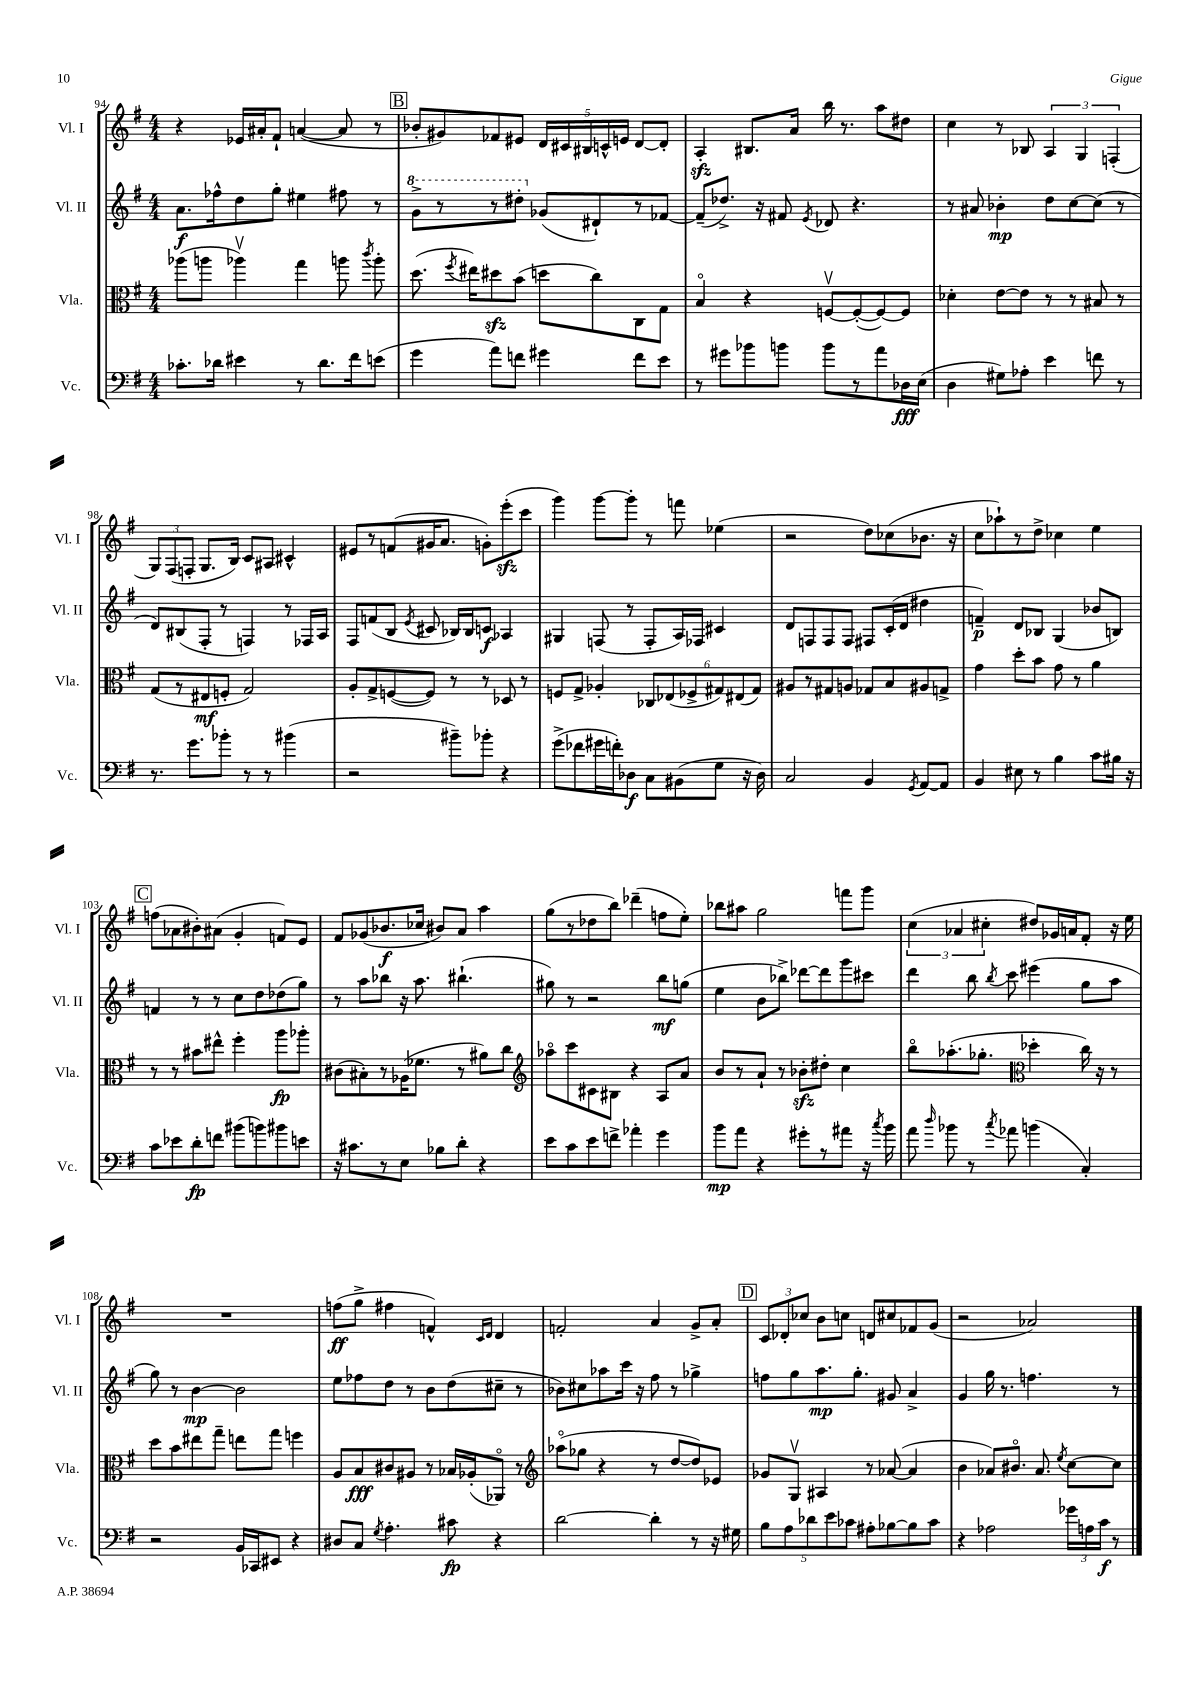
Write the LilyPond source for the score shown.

<<
\new StaffGroup <<
\new Staff = "s0" \with { instrumentName = "Vl. I" shortInstrumentName = "Vl. I" } {
    \clef treble \key g \major \numericTimeSignature \time 4/4
    \autoBeamOff r4 ees'16[ ais'16-. fis'8]-! a'4~( a'8 r8 |
    \mark \markup { \box "B" } bes'8[-. gis'8) fes'8 eis'8] \tuplet 5/4 { d'16[ cis'16 bis16 c'16-^ e'16] } d'8[~ d'8]-. |
    a4-.\sfz bis8.[ a'16] b''16 r8. a''8[ dis''8] |
    c''4 r8 bes8 \tuplet 3/2 { a4 g4 f4-.( } |
    \tuplet 3/2 { g8[) fis8( f8]-. } g8.[ b16]) c'8[ ais8] cis'4-^ |
    eis'8[ r8 f'8( gis'16 a'8.] g'8[-.) e'''8-.\sfz( c'''8] |
    g'''4) g'''8[~ g'''8]-. r8 f'''8 ees''4( |
    r2 d''8[) ces''8( bes'8.] r16 |
    c''8[ aes''8-!) r8 d''8]-> ces''4 e''4 |
    \mark \markup { \box "C" } f''8[( aes'8 bis'8-.) ais'8]( g'4-. f'8[) e'8] |
    fis'8[ ges'8( bes'8.\f ces''16] bis'8[) a'8] a''4 |
    g''8[( r8 des''8 b''8]) des'''4--( f''8[ e''8]-.) |
    bes''8[ ais''8] g''2 f'''8[ g'''8] |
    \tuplet 3/2 { c''4( aes'4 cis''4-. } dis''8[) ges'16 a'16 fis'8]-. r16 e''16 |
    R1 |
    f''8[\ff( g''8]-> fis''4 f'4-^) \grace { c'16[ d'16] } d'4 |
    f'2-. a'4 g'8[-> a'8]-. |
    \mark \markup { \box "D" } \tuplet 3/2 { c'8[ des'8-. ces''8] } b'8[ c''8] d'8[ cis''8 fes'8 g'8]( |
    r2 aes'2) \bar "|." |
}
\new Staff = "s1" \with { instrumentName = "Vl. II" shortInstrumentName = "Vl. II" } {
    \clef treble \key g \major \numericTimeSignature \time 4/4
    \autoBeamOff a'8.[\f fes''16-^ d''8 g''8]-. eis''4 fis''8 r8 |
    \mark \markup { \box "B" } \ottava #1 g''8[-> r8 r8 dis'''8]-. \ottava #0 ges'8[( dis'8-!) r8 fes'8]~ |
    fes'8[--( des''8.]->) r16 fis'8 \acciaccatura { e'8 } des'8 r4. |
    r8 ais'8 bes'4-.\mp d''8[ c''8~ c''8]( r8 |
    d'8[) bis8( fis8]-. r8 f4) r8 fes16[ a16] |
    fis8[ f'8( b8] \acciaccatura { e'8 } cis'8 bes16[) bes16 c'8]\f aes4 |
    gis4 f8( r8 f8[-. a16) fes16] cis'4 |
    d'8[ f8 f8 f8] fis8[ c'16-.( d'16] dis''4 |
    f'4--\p) d'8[ bes8] g4( bes'8[ b8]) |
    \mark \markup { \box "C" } f'4 r8 r8 c''8[ d''8 des''8( g''8]) |
    r8 a''8[ bes''8] r16 a''8. bis''4.-!( |
    gis''8) r8 r2 b''8[\mf g''8]( |
    e''4 b'8[ bes''8]->) des'''8[~ des'''8 g'''8 cis'''8] |
    d'''4 b''8 \acciaccatura { b''8 } c'''8 eis'''4( g''8[ a''8] |
    g''8) r8 b'4~\mp b'2 |
    e''8[ fes''8 d''8] r8 b'8[ d''8( cis''8]-- r8 |
    bes'8[) cis''8 aes''8 c'''16] r16 fis''8 r8 ges''4-> |
    \mark \markup { \box "D" } f''8[ g''8 a''8.\mp g''8.]-. gis'8 a'4-> |
    g'4 g''16 r8. f''4. r8 \bar "|." |
}
\new Staff = "s2" \with { instrumentName = "Vla." shortInstrumentName = "Vla." } {
    \clef alto \key g \major \numericTimeSignature \time 4/4
    \autoBeamOff aes''8[( a''8] aes''4\upbow) g''4 a''8 \acciaccatura { c'''8 } a''8-. |
    \mark \markup { \box "B" } d''8.( \acciaccatura { fis''8 } eis''16[) dis''8\sfz b'8]( d''8[ c''8) c8 g8] |
    b4\flageolet r4 f8[~\upbow f8~-.( f8~) f8] |
    des'4-. e'8[~ e'8] r8 r8 bis8 r8 |
    g8[( r8 eis8\mf f8]-. g2) |
    a8[-. g8-> f8~( f8]) r8 r8 des8 r8 |
    f8[ g8]-> aes4-. \tuplet 6/4 { ces8[ ees8( fes8-> gis8) eis8( gis8]) } |
    ais8[ r8 gis8 a8] ges8[ b8 ais8 g8]-> |
    g'4 d''8[-. b'8] g'8 r8 a'4 |
    \mark \markup { \box "C" } r8 r8 bis'8[ eis''8]-^ fis''4-. a''8[\fp aes''8]-. |
    cis'8[( bis8-.) r8 aes16( fes'8.] r8 ais'8[) c''8] |
    \clef treble aes''8[\flageolet c'''8 cis'8 bis8] r4 a8[ a'8] |
    b'8[ r8 a'8]-! r8 bes'8[-.\sfz dis''8]-. c''4 |
    b''8[\flageolet aes''8.-.( ges''8.]-. \clef alto des''4-. c''16) r16 r8 |
    d''8[ b'8 eis''8 g''8]-- e''8[ g''8] f''4 |
    a8[ b8\fff cis'8 ais8] r8 bes16[ aes16-.( aes,8]\flageolet) r8 |
    \clef treble aes''8[\flageolet( ges''8] r4 r8 d''8[~ d''8) ees'8] |
    \mark \markup { \box "D" } ges'8[ g8]\upbow ais4 r8 aes'8~( aes'4 |
    b'4 aes'8[) bis'8.]\flageolet aes'8. \acciaccatura { e''8 } c''8[~ c''8] \bar "|." |
}
\new Staff = "s3" \with { instrumentName = "Vc." shortInstrumentName = "Vc." } {
    \clef bass \key g \major \numericTimeSignature \time 4/4
    \autoBeamOff ces'8.[-. des'16] eis'4 r8 des'8.[ fis'16 e'8]( |
    \mark \markup { \box "B" } g'4 a'8[) f'8] gis'4 f'8[ e'8] |
    r8 gis'8[ bes'8 b'8] b'8[ r8 a'8 des16\fff e16]( |
    d4 gis8[) aes8]-. e'4 f'8 r8 |
    r8. g'8.[ bes'8]-. r8 r8 bis'4( |
    r2 bis'8[--) bes'8]-. r4 |
    g'8[->( fes'8 gis'16 f'16-.) des8]\f c8[ bis,8( g8] r16 des16) |
    c2 b,4 \acciaccatura { g,8 } a,8[~ a,8] |
    b,4 eis8 r8 b4 c'8[ bis16] r16 |
    \mark \markup { \box "C" } c'8[ ees'8 d'8-.\fp f'8] bis'8[( b'8) bis'8 e'8] |
    r16 cis'8.[ r8 e8] bes8[ d'8]-. r4 |
    e'8[ c'8 e'8 f'8]-> aes'4-. g'4 |
    b'8[\mp a'8] r4 gis'8[-. r8 ais'8] r16 \acciaccatura { c''8 } b'16 |
    a'8 \grace { d''16 } bes'8 r8 \acciaccatura { c''8 } aes'8 b'4( c4-.) |
    r2 b,16[ ces,16 eis,8] r4 |
    dis8[ c8] \acciaccatura { g8 } a4.-. cis'8\fp r4 |
    d'2~ d'4-. r8 r16 gis16 |
    \mark \markup { \box "D" } \tuplet 5/4 { b8[ a8 des'8 e'8 ces'8] } ais8[-. bes8~ bes8 ces'8] |
    r4 aes2 \tuplet 3/2 { ges'16[ a16 c'16]\f } r8 \bar "|." |
}
>>
>>
\layout { \context { \Score currentBarNumber = #94 } }
